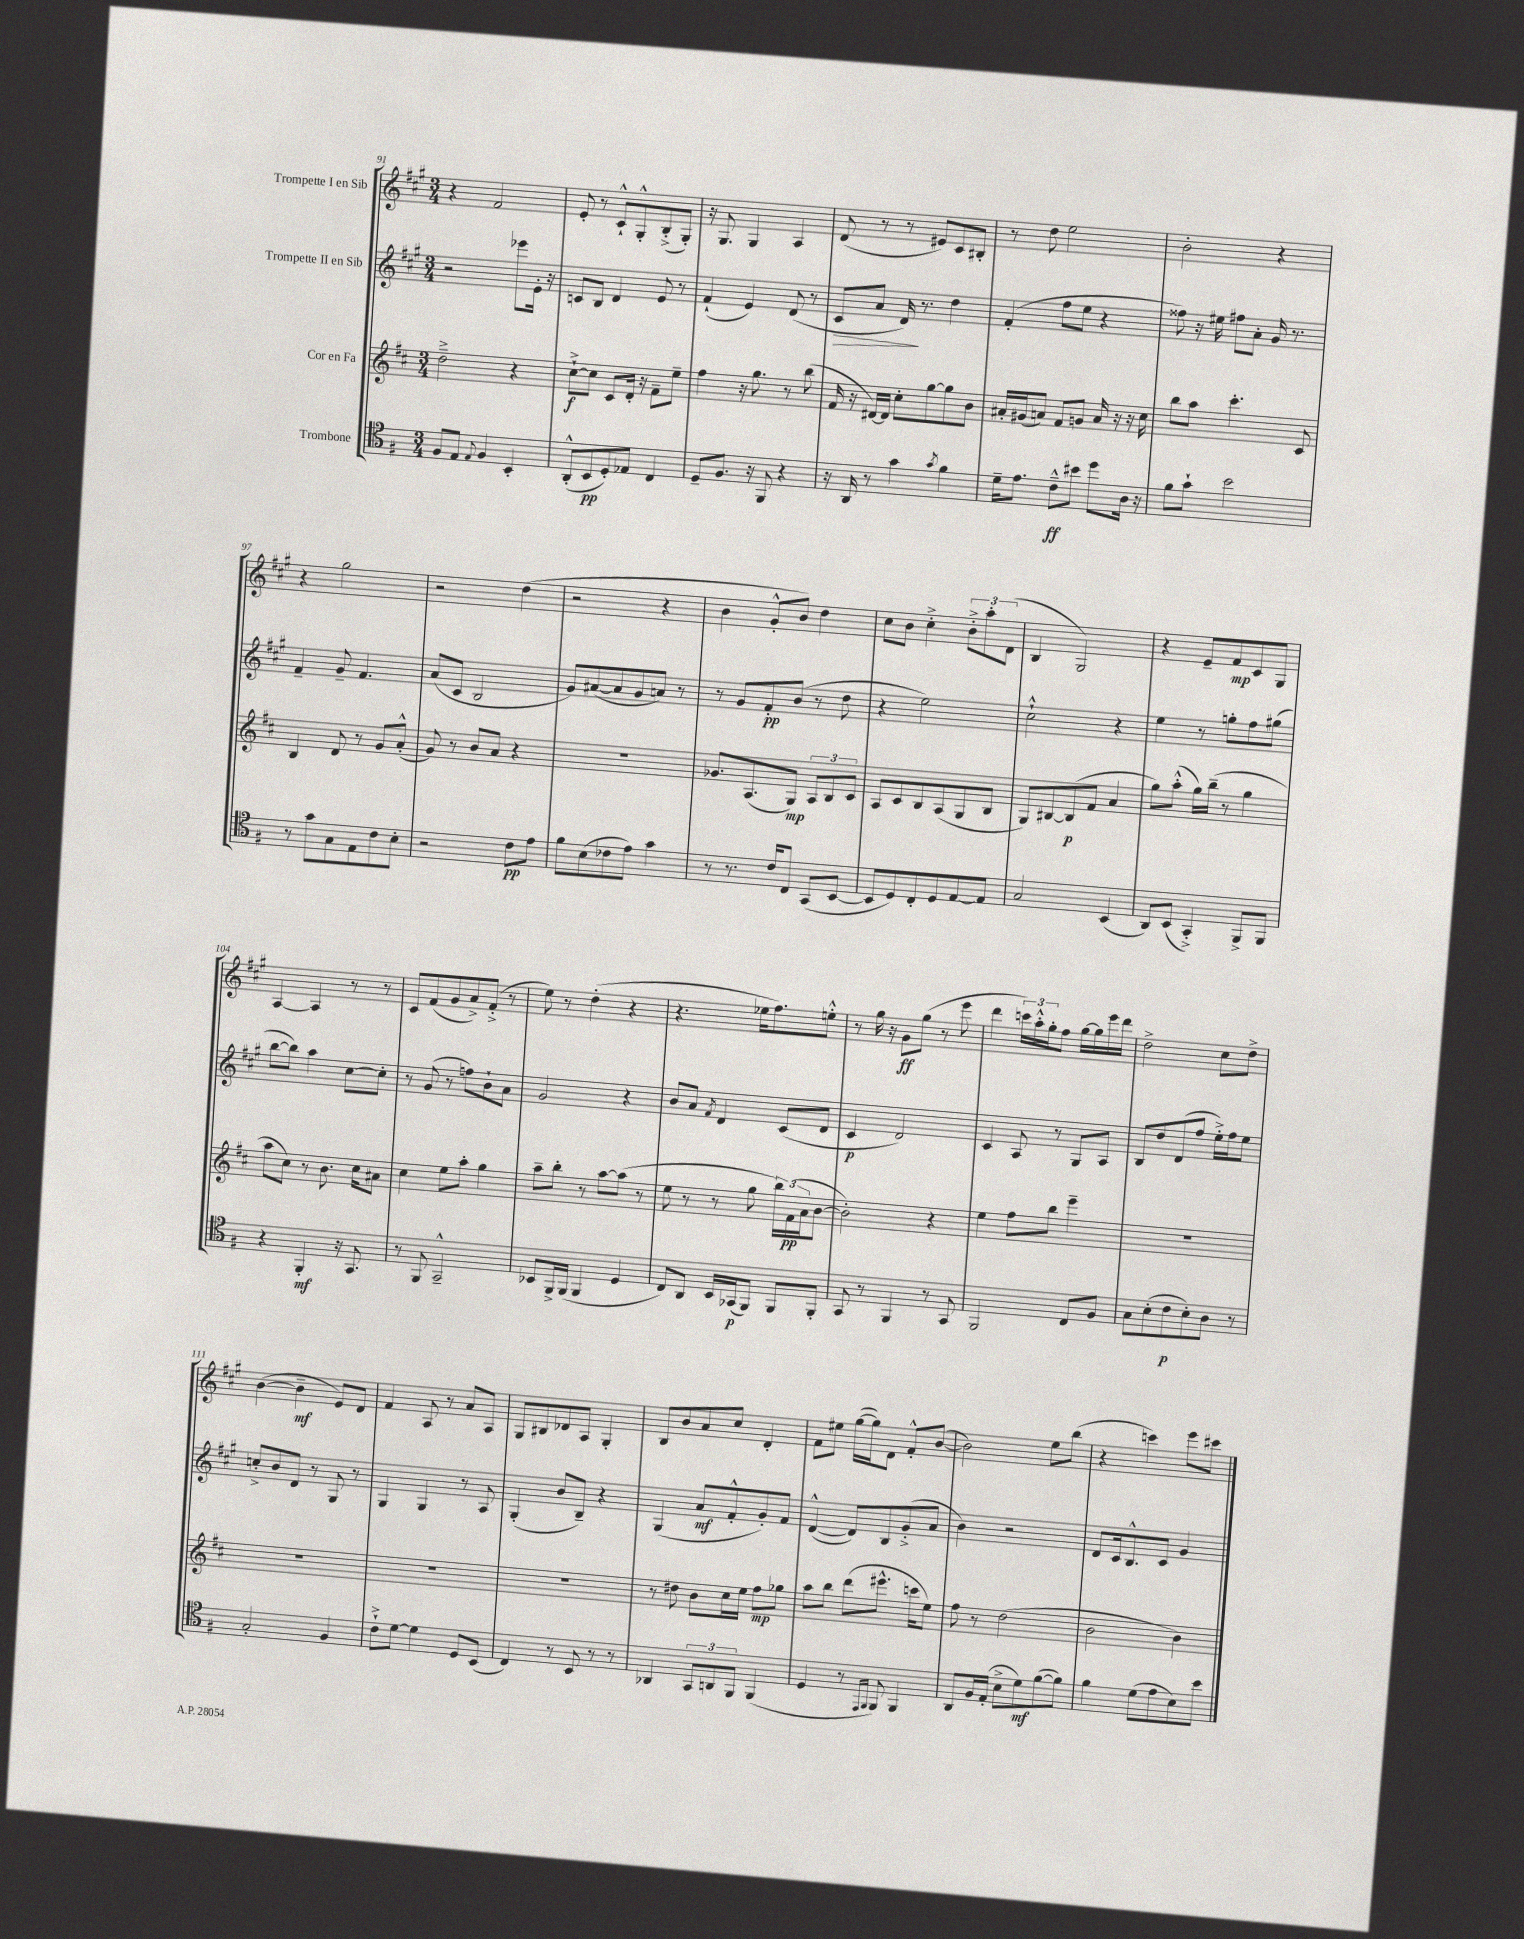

**kern	**dynam	**kern	**dynam	**kern	**dynam	**kern	**dynam
*part4	*part4	*part3	*part3	*part2	*part2	*part1	*part1
*staff4	*staff4	*staff3	*staff3	*staff2	*staff2	*staff1	*staff1
*I"Trombone	*	*I"Cor en Fa	*	*I"Trompette II en Sib	*	*I"Trompette I en Sib	*
*clefC4	*	*clefG2	*	*clefG2	*	*clefG2	*
*k[f#]	*	*k[f#c#]	*	*k[f#c#g#]	*	*k[f#c#g#]	*
*M3/4	*	*M3/4	*	*M3/4	*	*M3/4	*
=91	=91	=91	=91	=91	=91	=91	=91
8F#/L	.	2dd~^\	.	2r	.	4r	.
8E/J	.	.	.	.	.	.	.
8qqE/	.	.	.	.	.	.	.
4F#/	.	.	.	.	.	2f#/	.
4BB'/	.	4r	.	8eee-X\L	.	.	.
.	.	.	.	16e'\Jk	.	.	.
.	.	.	.	16r	.	.	.
=92	=92	=92	=92	=92	=92	=92	=92
(8AA'^^/L	.	[8cc#`^\L	f	8cn/L	.	8e'/	.
8BB/	pp	8cc#\J]	.	8B/J	.	8r	.
8D'/)	.	8c#/L	.	4d/	.	8c#`^^/L	.
8E-X/J	.	16d'/Jk	.	.	.	8G#'^^/	.
.	.	16r	.	.	.	.	.
4C/	.	8f#~\L	.	8e/	.	(8B'^/	.
.	.	8ee~\J	.	8r	.	8G#'/J)	.
=93	=93	=93	=93	=93	=93	=93	=93
8D~/L	.	4ff#\	.	(4f#`/	.	16r	.
.	.	.	.	.	.	8.G#/	.
8.F#/J	.	.	.	.	.	.	.
.	.	16r	.	4e/)	.	4G#/	.
16r	.	8.gg\	.	.	.	.	.
8FF#/	.	.	.	.	.	.	.
4r	.	8r	.	(8d/	.	4A/	.
.	.	(8bb\	.	8r	.	.	.
=94	=94	=94	=94	=94	=94	=94	=94
!	!	!	!	!	!LO:HP:b	!	!
16r	.	16f#/	.	8c#/L	>	(8d/	.
16AA/	.	16r	.	.	.	.	.
8r	.	[16d#X/LL)	.	8a/J	.	8r	.
.	.	16d#/JJ]	.	.	.	.	.
4g\	.	8cc#'\L	.	16d/)	.	8r	.
.	.	.	.	8.r	]	.	.
.	.	[8gg\	.	.	.	8e#X/L)	.
8qg/	.	.	.	.	.	.	.
4f#\	.	8gg\]	.	4dd\	.	8c#/	.
.	.	8b\J	.	.	.	8B#X'/J	.
=95	=95	=95	=95	=95	=95	=95	=95
16d~\KL	.	16a#X'/LL	.	(4f#'/	.	8r	.
8.e\J	.	(16g#X/J	.	.	.	.	.
.	.	8an/J)	.	.	.	8dd\	.
8c~^^\L	ff	8f#/L	.	8ff#\L	.	2ee\	.
8b#X\J	.	8gn/J	.	8ee\J	.	.	.
8dd\L	.	16a/	.	4r	.	.	.
.	.	16r	.	.	.	.	.
16A\Jk	.	16r	.	.	.	.	.
16r	.	16cc#\	.	.	.	.	.
=96	=96	=96	=96	=96	=96	=96	=96
8f#\L	.	8bb\L	.	8ff##X\)	.	2b'\	.
8g`\J	.	8aa\J	.	16r	.	.	.
.	.	.	.	16ee#X\	.	.	.
2b\	.	4.ccc#'\	.	8ff#X\L	.	.	.
.	.	.	.	8a'\J	.	.	.
.	.	.	.	16g#/	.	4r	.
.	.	.	.	8.r	.	.	.
.	.	8c#/	.	.	.	.	.
!!LO:LB:g=z
=97	=97	=97	=97	=97	=97	=97	=97
8r	.	4B/	.	4f#~/	.	4r	.
8g\L	.	.	.	.	.	.	.
8G\	.	8d/	.	8g#~/	.	2gg#\	.
8E\	.	8r	.	4.f#/	.	.	.
8c\	.	8g/L	.	.	.	.	.
8B'\J	.	(8a'^^/J	.	.	.	.	.
=98	=98	=98	=98	=98	=98	=98	=98
2r	.	8g/)	.	(8a/L	.	2r	.
.	.	8r	.	8c#/J	.	.	.
.	.	8b/L	.	2B/	.	.	.
.	.	8a/J	.	.	.	.	.
8c\L	pp	4r	.	.	.	(4dd\	.
8e\J	.	.	.	.	.	.	.
=99	=99	=99	=99	=99	=99	=99	=99
8f#\L	.	2.r	.	8g#/L)	.	2r	.
(8B\	.	.	.	([8a#X/	.	.	.
8c-X\	.	.	.	8a#/]	.	.	.
8e\J)	.	.	.	8g#/	.	.	.
4g\	.	.	.	8an/J)	.	4r	.
.	.	.	.	8r	.	.	.
=100	=100	=100	=100	=100	=100	=100	=100
8r	.	8.g-X/L	.	8r	.	4b\	.
8.r	.	.	.	8g#/L	.	.	.
.	.	(8.A/	.	.	.	.	.
.	.	.	.	8f#'/	pp	8g#'^^/L	.
16c/KL	.	.	.	.	.	.	.
8C/J	.	8G/J)	mp	(8b/J	.	8b/J)	.
(8GG/L	.	12A/L	.	8r	.	4dd\	.
.	.	12B/	.	.	.	.	.
[8BB/J	.	.	.	8dd\	.	.	.
.	.	12c#/J	.	.	.	.	.
=101	=101	=101	=101	=101	=101	=101	=101
8BB/L]	.	8A/L	.	4r	.	8cc#\L	.
8D/)	.	8c#/	.	.	.	8b\J	.
8C'/	.	8B/	.	2ee\)	.	4cc#'^\	.
8D/	.	(8A/	.	.	.	.	.
[8E/	.	8G/	.	.	.	12b'^\L	.
.	.	.	.	.	.	12aa'\	.
8E/J]	.	8B/J	.	.	.	.	.
.	.	.	.	.	.	(12d\J	.
=102	=102	=102	=102	=102	=102	=102	=102
2G/	.	8G/L)	.	2cc#`^^\	.	4B/	.
.	.	[8B#X/	.	.	.	.	.
.	.	(8B#/]	p	.	.	2G#/)	.
.	.	8f#/J	.	.	.	.	.
(4BB/	.	4a/	.	4r	.	.	.
=103	=103	=103	=103	=103	=103	=103	=103
8AA/L)	.	8gg\L)	.	4ee\	.	4r	.
(8BB/J	.	(8aa'^^\J	.	.	.	.	.
4GG'^/)	.	16gg\LL)	.	8r	.	8e~/L	.
.	.	(16bb~\JJ	.	.	.	.	.
.	.	8r	.	8ggn'\L	.	8f#/	mp
8FF#^/L	.	4gg\	.	8ff#\	.	8c#/	.
8FF#/J	.	.	.	(8gg#X\J	.	8G#/J	.
!!LO:LB:g=z
=104	=104	=104	=104	=104	=104	=104	=104
4r	.	8aa\L	.	[8bb\L	.	[4A/	.
.	.	8cc#\J)	.	8bb\J])	.	.	.
4FF#'/	mf	8r	.	4aa\	.	4A/]	.
.	.	8.b\	.	.	.	.	.
16r	.	.	.	[8cc#\L	.	8r	.
8.GG/	.	16cc#\KL	.	.	.	.	.
.	.	8a#X\J	.	8cc#'\J]	.	8r	.
=105	=105	=105	=105	=105	=105	=105	=105
8r	.	4cc#\	.	8r	.	8c#/L	.
8FF#/	.	.	.	(8g#/	.	(8f#/	.
2GG~^^/	.	8ee\L	.	8r	.	8g#/	.
.	.	8aa'\J	.	8ffn\L)	.	8a^/)	.
.	.	4gg\	.	8b`\	.	(8f#'^/J	.
.	.	.	.	8a\J	.	8r	.
=106	=106	=106	=106	=106	=106	=106	=106
8BB-X/L	.	8aa~\L	.	2g#/	.	8ee\)	.
16FF#^/L	.	8bb'\J	.	.	.	8r	.
(16FF#/JJ	.	.	.	.	.	.	.
4FF#/	.	8r	.	.	.	(4dd'\	.
.	.	[8aa\L	.	.	.	.	.
4D/	.	(8aa\J]	.	4r	.	4r	.
.	.	8r	.	.	.	.	.
=107	=107	=107	=107	=107	=107	=107	=107
8C/L)	.	8ee\	.	8b/L	.	4.r	.
8AA/J	.	8r	.	8a/J	.	.	.
.	.	.	.	8qf#/	.	.	.
16BB/LL	.	8r	.	4d/	.	.	.
(16GG-X/J	p	.	.	.	.	.	.
8FF#/J)	.	8gg\	.	.	.	16ee-X\KL	.
.	.	.	.	.	.	8.ff#\)	.
8FF#/L	.	24bb\LL)	.	(8c#/L	.	.	.
.	.	(24f#\	pp	.	.	.	.
.	.	24a\J	.	.	.	.	.
8FF#'/J	.	[8b\J	.	8d/J	.	8een'^^\J	.
=108	=108	=108	=108	=108	=108	=108	=108
8GG/	.	2b'\])	.	4c#/	p	8r	.
8r	.	.	.	.	.	16gg#\	.
.	.	.	.	.	.	16r	.
4FF#/	.	.	.	2d/)	.	8g#\L	ff
.	.	.	.	.	.	(8gg#\J	.
8r	.	4r	.	.	.	8r	.
8GG/	.	.	.	.	.	8eee\	.
=109	=109	=109	=109	=109	=109	=109	=109
2FF#/	.	4ee\	.	4c#/	.	4ddd\	.
.	.	8ff#\L	.	8A/	.	24cccn\LL)	.
.	.	.	.	.	.	24aa'^^\	.
.	.	.	.	.	.	24gg#'\J	.
.	.	8bb\J	.	8r	.	8ff#\J	.
8C/L	.	4eee~\	.	8G#/L	.	[16gg#\LL	.
.	.	.	.	.	.	16gg#\]	.
8F#/J	.	.	.	8A/J	.	16eee\	.
.	.	.	.	.	.	16ddd\JJ	.
=110	=110	=110	=110	=110	=110	=110	=110
8G\L	.	2.r	.	8B/L	.	2dd^\	.
(8B'\	.	.	.	8dd/	.	.	.
8c\	p	.	.	(8d/	.	.	.
8B'\)	.	.	.	8ff#/J	.	.	.
8A\J	.	.	.	16ee'^\LL)	.	8cc#\L	.
.	.	.	.	16ff#\J	.	.	.
8r	.	.	.	8ee\J	.	8dd^\J	.
!!LO:LB:g=z
=111	=111	=111	=111	=111	=111	=111	=111
2G'/	.	2.r	.	8ccn'^/L	.	([4b\	.
.	.	.	.	8b/	.	.	.
.	.	.	.	8d/J	.	4b~\]	mf
.	.	.	.	8r	.	.	.
4F#/	.	.	.	8G#/	.	8e/L)	.
.	.	.	.	8r	.	8d/J	.
=112	=112	=112	=112	=112	=112	=112	=112
8c`^\L	.	2.r	.	4G#/	.	4f#/	.
[8d\J	.	.	.	.	.	.	.
4d\]	.	.	.	4G#/	.	8A/	.
.	.	.	.	.	.	8r	.
8D/L	.	.	.	8r	.	8a/L	.
(8BB/J	.	.	.	8A/	.	8A/J	.
=113	=113	=113	=113	=113	=113	=113	=113
4C/)	.	2.r	.	(4G#'/	.	8G#/L	.
.	.	.	.	.	.	8B#X/	.
8r	.	.	.	8b/L	.	8d-X/	.
8BB/	.	.	.	8B~/J)	.	8A/J	.
8r	.	.	.	4r	.	4G#'/	.
8r	.	.	.	.	.	.	.
=114	=114	=114	=114	=114	=114	=114	=114
4AA-X/	.	8r	.	(4G#/	.	8B/L	.
.	.	8dd#X\	.	.	.	8b/	.
12GG/L	.	8b\L	.	8a/L	mf	8a/	.
12AAn/	.	.	.	.	.	.	.
.	.	16cc#\L	.	8f#'^^/	.	8cc#/J	.
12FF#/J	.	.	.	.	.	.	.
.	.	16ee\JJ	.	.	.	.	.
(4FF#/	.	8ff#\L	mp	8g#'/)	.	4d'/	.
.	.	8gg-X\J	.	8f#/J	.	.	.
=115	=115	=115	=115	=115	=115	=115	=115
4D/	.	8aa\L	.	([4d^^/	.	8f#\L	.
.	.	8bb\J	.	.	.	8ee#X\J	.
8r	.	(8ddd\L	.	8d/L])	.	([16gg#\LL	.
.	.	.	.	.	.	16gg#\J])	.
16qqEE/LL	.	.	.	.	.	.	.
16qqFF#/JJ	.	.	.	.	.	.	.
8FF#/)	.	8.eee#X^^\J	.	8B/	.	8d\J	.
4FF#/	.	.	.	(8g#'^/	.	8f#'^^/L	.
.	.	16cccn\KL	.	.	.	.	.
.	.	8ee\J)	.	8a/J	.	([8b/J	.
=116	=116	=116	=116	=116	=116	=116	=116
8AA/L	.	8ff#\	.	4b\)	.	2b\])	.
16F#/L	.	8r	.	.	.	.	.
(16E'/JJ	.	.	.	.	.	.	.
8B^\L	.	(2dd\	.	2r	.	.	.
8d\)	mf	.	.	.	.	.	.
([8f#\	.	.	.	.	.	8ee\L	.
8f#\J])	.	.	.	.	.	(8bb\J	.
=117	=117	=117	=117	=117	=117	=117	=117
4f#\	.	2b\	.	8d/L	.	4r	.
.	.	.	.	16c#/k	.	.	.
.	.	.	.	8.B^^/	.	.	.
(8d\L	.	.	.	.	.	4cccn\)	.
8e\	.	.	.	8c#/J	.	.	.
8B\)	.	4b\)	.	4g#/	.	8eee\L	.
8b\J	.	.	.	.	.	8ccc#X\J	.
==	==	==	==	==	==	==	==
*-	*-	*-	*-	*-	*-	*-	*-
